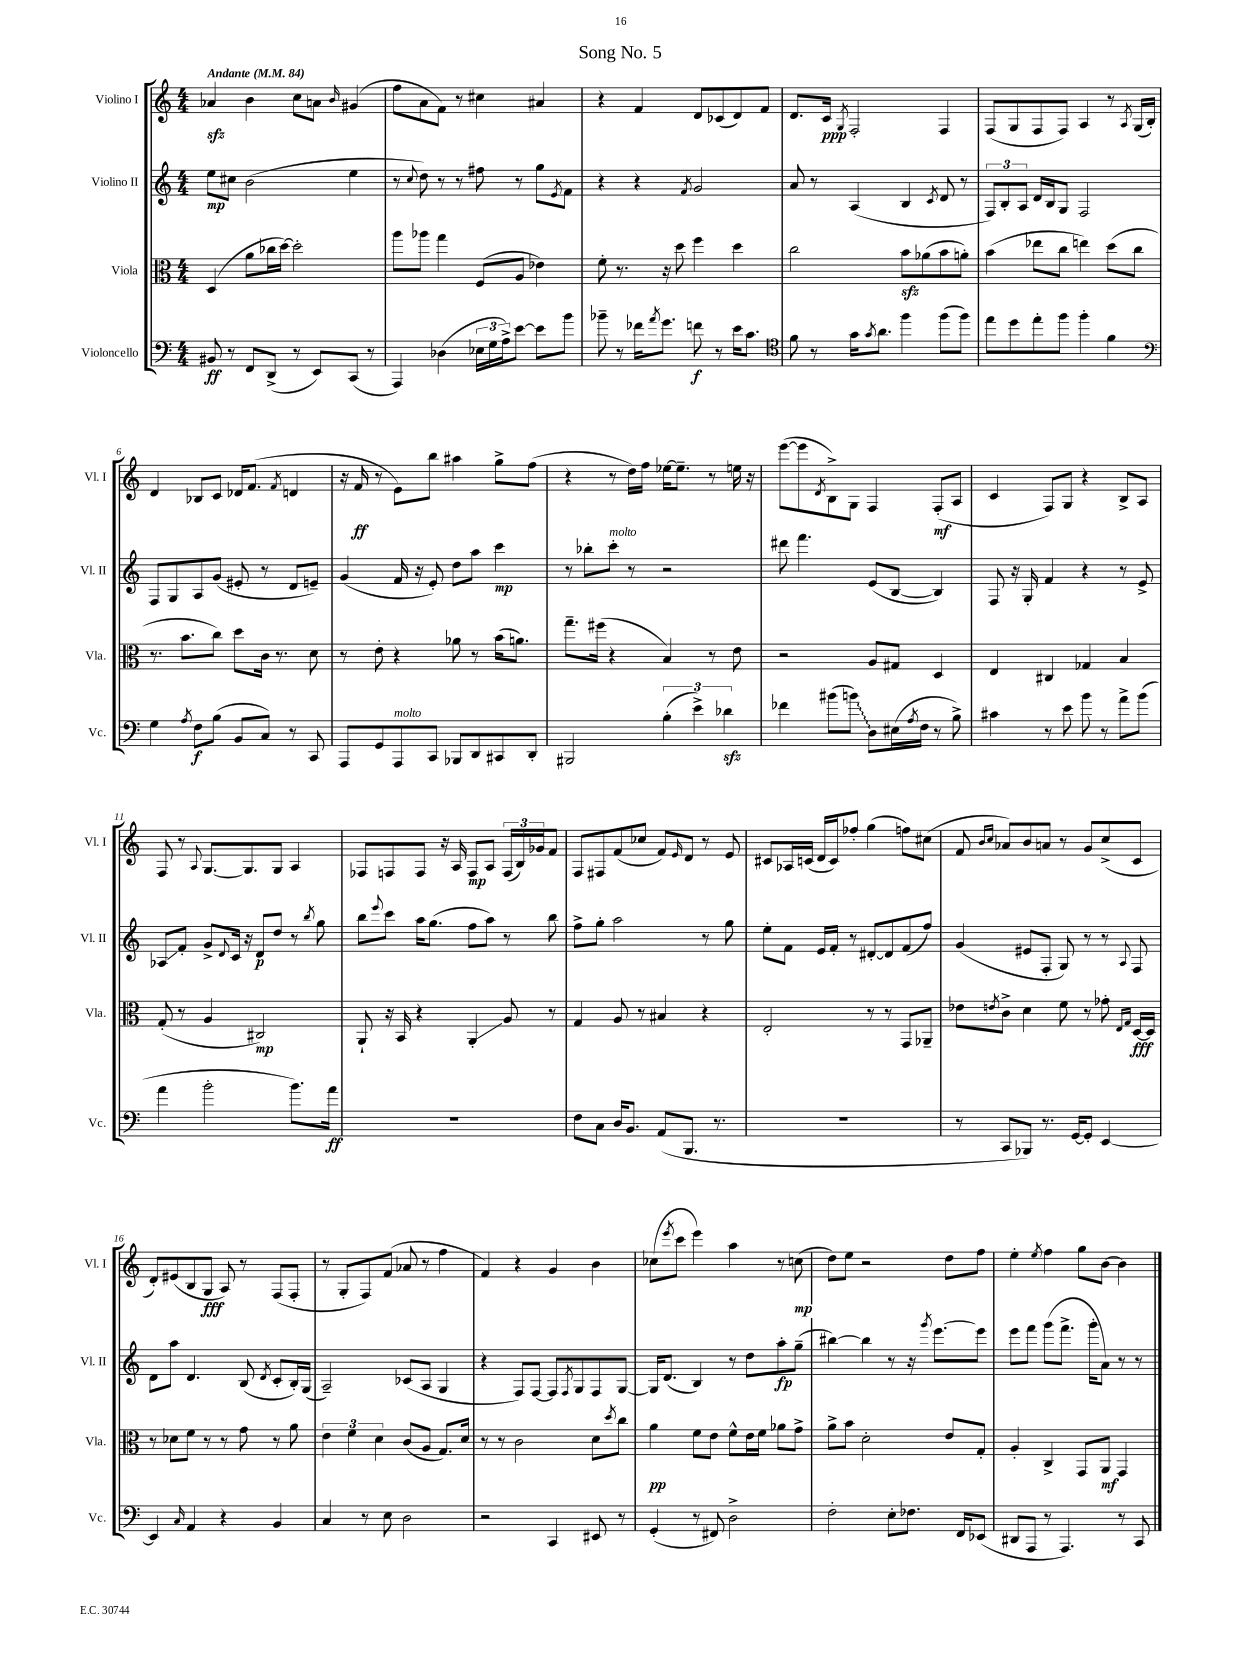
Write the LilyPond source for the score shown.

\header { title = "Song No. 5" }
<<
\new StaffGroup <<
\new Staff = "s0" \with { instrumentName = "Violino I" shortInstrumentName = "Vl. I" } {
    \clef treble \key c \major \numericTimeSignature \time 4/4 \tempo "Andante" 4 = 84
    aes'4\sfz b'4 c''8 a'8 \grace { b'16 } gis'4( |
    f''8 a'8 f'8) r8 cis''4 ais'4 |
    r4 f'4 d'8 ces'8( d'8) f'8 |
    d'8. c'16\ppp \acciaccatura { g8 } f2-. f4 |
    f8( g8 f8 f8) a4 r8 \acciaccatura { a8 } g16( b16-.) |
    d'4 bes8 c'8 des'16 f'8.( \acciaccatura { f'8 } d'4 |
    r16 f'16\ff r8 e'8) b''8 ais''4 g''8-> f''8( |
    r4 r8 d''16) f''16 ees''16~ ees''8.-- r8 e''16 r16 |
    e'''8~( e'''8 \acciaccatura { d'8 } b8->) g8 f4 f8-.\mf( a8 |
    c'4 f8) g8 r4 b8-> a8 |
    f8 r8 \appoggiatura { a8 } g8.~ g8. g8 a4 |
    fes8 f8 f8 r16 a16 f8\mp a8 \tuplet 3/2 { f16( b16) ges'16 } f'8 |
    f8 fis8 f'8( ces''8 f'8) \grace { e'16 } d'8 r8 e'8 |
    cis'8 aes16 c'16( d'16 c'16) fes''8-. g''4( f''8) cis''8( |
    f'8 \grace { b'16 c''16 } aes'8) b'8 a'8 r8 g'8 c''8->( c'8 |
    d'8-.) eis'8( b8 g8\fff a8) r8 f8( f8-. |
    r8 g8-. f8) f'8( aes'8 r8 f''4 |
    f'4) r4 g'4 b'4 |
    ces''8( \acciaccatura { e'''8 } c'''8 e'''4) a''4 r8 c''8\mp( |
    d''8) e''8 r2 d''8 f''8 |
    e''4-. \acciaccatura { e''8 } f''4 g''8 b'8~ b'4 \bar "|." |
}
\new Staff = "s1" \with { instrumentName = "Violino II" shortInstrumentName = "Vl. II" } {
    \clef treble \key c \major \numericTimeSignature \time 4/4
    e''8\mp cis''8 b'2( e''4 |
    r8 \appoggiatura { c''8 } d''8) r8 r8 fis''8 r8 g''8 \acciaccatura { e'8 } f'8 |
    r4 r4 \acciaccatura { f'8 } g'2 |
    a'8 r8 a4( b4 \acciaccatura { c'8 } d'8 r8 |
    \tuplet 3/2 { f8) b8-. a8 } d'16 b16 g8 f2 |
    f8 g8 a8 g'8( eis'8-. r8 d'8 e'8--) |
    g'4( f'16 r16 e'8-.) d''8 a''8 c'''4\mp |
    r8 bes''8-. c'''8-.^\markup { \italic "molto" } r8 r2 |
    dis'''8 f'''4. e'8( b8~ b4) |
    f8 r16 g16-. f'4 r4 r8 e'8-> |
    aes8\glissando f'8-. g'8-> \appoggiatura { d'8 } c'16 r16 d'8\p d''8 r8 \acciaccatura { b''8 } g''8 |
    b''8 \appoggiatura { e'''8 } c'''8 a''16 g''8.( f''8 a''8) r8 b''8 |
    f''8-> g''8-. a''2 r8 g''8 |
    e''8-. f'8 e'16 f'16-. r8 dis'8~-. dis'8 f'8( f''8) |
    g'4( eis'8 f8-. g8) r8 r8 \appoggiatura { a8 } f8 |
    d'8 a''8 d'4. b8( \acciaccatura { d'8 } c'8-. b16-.) g16( |
    a2--) ces'8( a8 g4 |
    r4 f8) f8~ f8 \acciaccatura { f8 } g8 f8 g8~ |
    g16 d'8.( b4) r8 d''8 a''8-.\fp g''8--( |
    bis''4~) bis''4 r8 r16 \acciaccatura { g'''8 } e'''8.~ e'''8 |
    e'''8 f'''8 g'''8( f'''8.-> g'''16-. a'8) r8 r8 \bar "|." |
}
\new Staff = "s2" \with { instrumentName = "Viola" shortInstrumentName = "Vla." } {
    \clef alto \key c \major \numericTimeSignature \time 4/4
    d4( a'8 ces''16 d''16~) d''2-. |
    a''8 aes''8 g''4 f8( a8 ees'4) |
    f'8-. r8. r16 d''8 f''4 d''4 |
    c''2 b'8\sfz aes'8( b'8 a'8-.) |
    b'4( ees''8 c''8 e''4) d''8( c''8 |
    r8. b'8. c''8) d''8 c'16 r8. d'8 |
    r8 e'8-. r4 aes'8 r8 b'16( a'8.) |
    g''8.-- fis''16( r4 b4) r8 e'8 |
    r2 a8 gis8 d4 |
    e4 cis4 ges4 b4 |
    g8-.( r8 a4 cis2\mp) |
    a,8-! r16 b,16 r4 a,4-.\glissando a8 r8 |
    g4 a8 r8 bis4 r4 |
    e2-. r8 r8 g,8 aes,8-- |
    ees'8 \acciaccatura { e'8 } c'8-> d'4 f'8 r8 ges'8-. \grace { e16 g16 } d16~\fff d16 |
    r8 des'8 f'8 r8 r8 g'8 r8 a'8 |
    \tuplet 3/2 { e'4 f'4 d'4 } c'8( a8 g8.) d'16 |
    r8 r8 c'2 d'8 \acciaccatura { d''8 } c''8 |
    a'4\pp f'8 e'8 f'8-^ e'16 f'16 aes'8 g'8-> |
    a'8-> b'8 d'2-. e'8 g8-. |
    a4-. c4-> g,8 a,8\mf g,4 \bar "|." |
}
\new Staff = "s3" \with { instrumentName = "Violoncello" shortInstrumentName = "Vc." } {
    \clef bass \key c \major \numericTimeSignature \time 4/4
    bis,8\ff r8 f,8 d,8->( r8 e,8) c,8( r8 |
    a,,4) des4( \tuplet 3/2 { ees16 g16 a16->) } e'8~ e'8 b'8 |
    bes'8-- r8 fes'16 \acciaccatura { a'8 } g'8. f'8\f r8 e'16 c'8. |
    \clef tenor f'8 r8 g'16 \acciaccatura { g'8 } a'8. f''4 f''8( f''8) |
    e''8 d''8 e''8-. f''8 f''4-. f'4 |
    \clef bass g4 \acciaccatura { a8 } f8\f b8( b,8 c8) r8 c,8 |
    a,,8 g,8 a,,8^\markup { \italic "molto" } c,8 bes,,8 d,8 cis,8 d,8-. |
    bis,,2 \tuplet 3/2 { b4-.( e'4->) des'4\sfz } |
    fes'4 bis'8( \once \override Glissando.style = #'zigzag b'8\glissando) d8 eis16( \acciaccatura { a8 } f16 r8 b8->) |
    cis'4 r8 e'8 b'8 r8 a'8-> b'8( |
    a'4 b'2-. b'8.) a'16\ff |
    R1 |
    f8 c8 d16 b,8. a,8( b,,8. r8. |
    R1 |
    r8 c,8 bes,,8) r8. g,16~ g,8-. e,4~ |
    e,4 \grace { c16 } a,4 r4 b,4 |
    c4 r8 e8 d2 |
    r2 c,4 eis,8 r8 |
    g,4-.( r8 fis,8) d2-> |
    f2-. e8-. fes8. f,16 ees,8( |
    dis,8 a,,8 r8 a,,4.) r8 c,8 \bar "|." |
}
>>
>>
